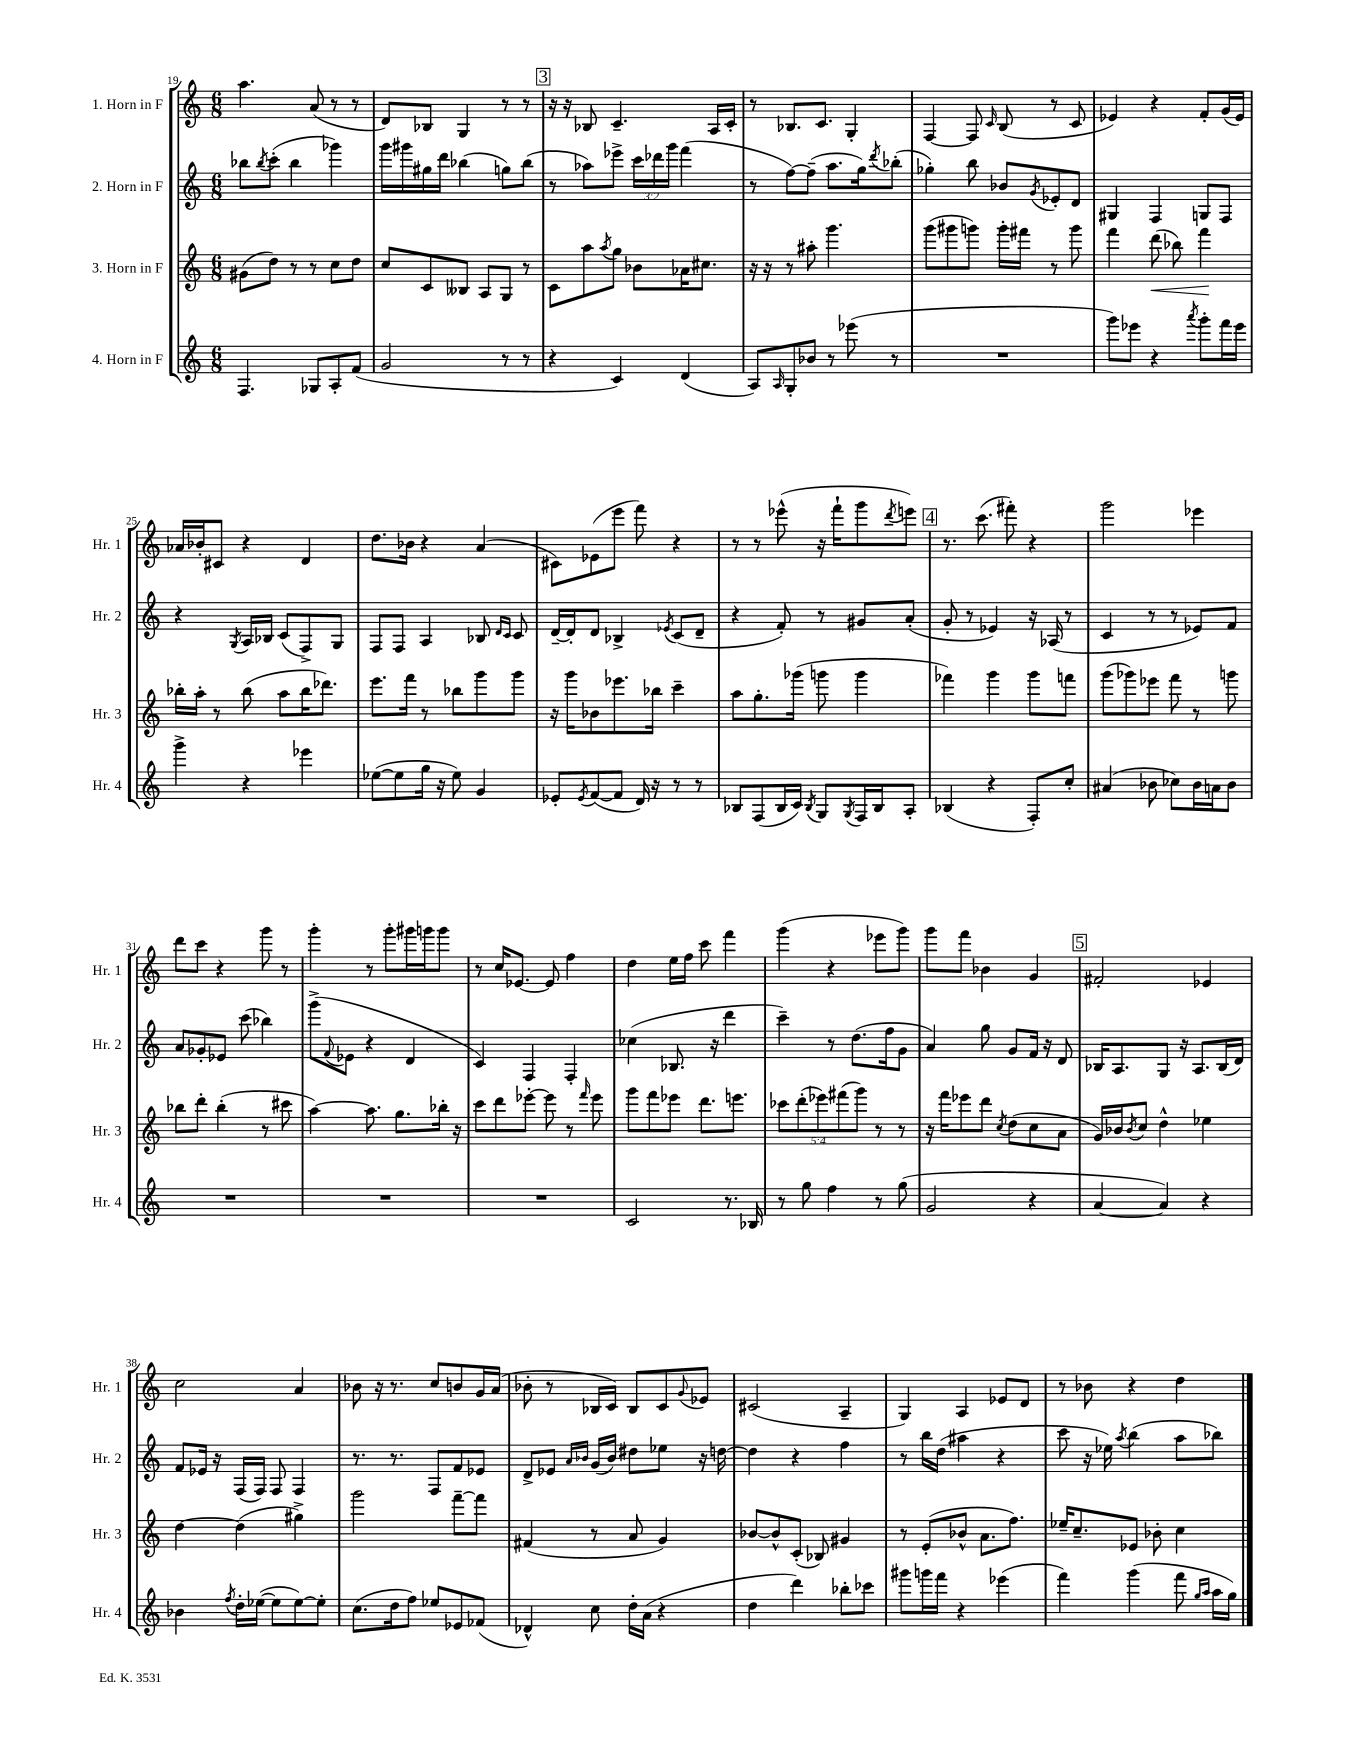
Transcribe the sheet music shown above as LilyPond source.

<<
\new StaffGroup <<
\new Staff = "s0" \with { instrumentName = "1. Horn in F" shortInstrumentName = "Hr. 1" } {
    \clef treble \key c \major \numericTimeSignature \time 6/8
    a''4. a'8( r8 r8 |
    d'8) bes8 g4 r8 r8 |
    \mark \markup { \box "3" } r16 r16 bes8 c'4.-- a16 c'16-. |
    r8 bes8. c'8. g4-. |
    f4~ f8 \grace { c'16 } b8( r8 c'8 |
    ees'4) r4 f'8-. g'16( ees'16) |
    aes'16 bes'16-. cis'8 r4 d'4 |
    d''8. bes'16 r4 a'4( |
    cis'8) ees'8( e'''8 f'''8) r4 |
    r8 r8 ees'''8-^( r16 f'''16-! g'''8 \acciaccatura { d'''8 } e'''8) |
    \mark \markup { \box "4" } r8. c'''8.( fis'''8-.) r4 |
    g'''2 ees'''4 |
    d'''8 c'''8 r4 g'''8 r8 |
    g'''4-. r8 g'''8-. gis'''16 g'''16 g'''8 |
    r8 c''16 ees'8.~ ees'8 f''4 |
    d''4 e''16 f''16 c'''8 f'''4 |
    g'''4( r4 ees'''8 g'''8) |
    g'''8 f'''8 bes'4 g'4 |
    \mark \markup { \box "5" } fis'2-. ees'4 |
    c''2 a'4 |
    bes'8 r16 r8. c''8 b'8 g'16 a'16( |
    bes'8-. r8 bes16 c'16) bes8 c'8 \appoggiatura { g'8 } ees'8 |
    cis'2( a4-- |
    g4) a4 ees'8 d'8 |
    r8 bes'8 r4 d''4 \bar "|." |
}
\new Staff = "s1" \with { instrumentName = "2. Horn in F" shortInstrumentName = "Hr. 2" } {
    \clef treble \key c \major \numericTimeSignature \time 6/8 \override Staff.TupletNumber.text = #tuplet-number::calc-fraction-text
    bes''8 \acciaccatura { bes''8 } c'''8-.( bes''4 ges'''4) |
    g'''16 gis'''16 gis''16 d'''16 bes''4( g''8) bes''8( |
    \mark \markup { \box "3" } r8 aes''8) ees'''8-> \tuplet 3/2 { c'''16 des'''16 g'''16 } f'''4( |
    r8 f''8~) f''8--( a''8. g''16) \acciaccatura { d'''8 } bes''8-.( |
    ges''4-.) b''8 bes'8 \acciaccatura { g'8 } ees'8-. d'8 |
    gis4 f4 g8 f8 |
    r4 \acciaccatura { g8 } a16 bes16 c'8( f8->) g8 |
    f8 f8 a4 bes8 \grace { d'16 c'16 } c'8 |
    d'16~-- d'16-. d'8 bes4-> \acciaccatura { ees'8 } c'8( d'8-- |
    r4 f'8-.) r8 gis'8 a'8-.( |
    \mark \markup { \box "4" } g'8-. r8 ees'4) r16 aes16( r8 |
    c'4 r8 r8 ees'8) f'8 |
    a'8 ges'8-. ees'8 c'''8( bes''4) |
    g'''8->( \appoggiatura { f'8 } ees'8 r4 d'4 |
    c'4) f4 f4-. |
    ces''4( bes8. r16 d'''4 |
    c'''4--) r8 d''8.( f''16 g'8 |
    a'4) g''8 g'8 f'16 r16 d'8 |
    \mark \markup { \box "5" } bes16 a8. g8 r16 a8. bes16( d'16) |
    f'8 ees'16 r16 f16( f16) f8 f4 |
    r8. r8. f8 f'8 ees'8 |
    d'8-> ees'8 \grace { a'16 bes'16 } g'16( bes'16) dis''8 ees''8 r16 d''16~ |
    d''4 r4 f''4 |
    r8 b''16 d''16( ais''4 r4 |
    c'''8 r16 ees''16) \acciaccatura { a''8 } b''4( a''8 bes''8) \bar "|." |
}
\new Staff = "s2" \with { instrumentName = "3. Horn in F" shortInstrumentName = "Hr. 3" } {
    \clef treble \key c \major \numericTimeSignature \time 6/8 \override Staff.TupletNumber.text = #tuplet-number::calc-fraction-text
    gis'8( d''8) r8 r8 c''8 d''8 |
    c''8 c'8 beses8 a8 g8 r8 |
    \mark \markup { \box "3" } c'8 a''8 \acciaccatura { a''8 } g''8 bes'8 aes'16 cis''8. |
    r16 r16 r8 ais''8-. g'''4. |
    g'''8( gis'''8 g'''8) g'''16-. fis'''16 r8 g'''8 |
    f'''4 d'''8\<( bes''8) f'''4\! |
    bes''16-. a''16-. r8 bes''8( a''8 bes''16 des'''8.) |
    e'''8. f'''16 r8 bes''8 g'''8 g'''8 |
    r16 g'''16 bes'8 ees'''8. bes''16 c'''4-- |
    a''8 g''8.-. ges'''16( g'''8 g'''4 |
    \mark \markup { \box "4" } fes'''4) g'''4 g'''8 f'''8 |
    g'''8( ges'''8) ees'''8 f'''8 r8 g'''8 |
    bes''8 d'''8-. bes''4-.( r8 cis'''8 |
    a''4~) a''8. g''8. bes''16-. r16 |
    c'''8 d'''8 ees'''8~-. ees'''8 r8 \grace { f'''16 } ees'''8 |
    g'''8 f'''8 ees'''8 d'''8. e'''8. |
    \tuplet 5/4 { ces'''8 d'''8-.( ees'''8) fis'''8( g'''8) } r8 r8 |
    r16 f'''16 ees'''8 d'''8 \acciaccatura { c''8 } d''8( c''8 a'8 |
    \mark \markup { \box "5" } g'16) bes'16 \acciaccatura { bes'8 } c''8 d''4-^ ees''4 |
    d''4~ d''4( gis''4->) |
    g'''2 f'''8~-- f'''8 |
    fis'4( r8 a'8 g'4) |
    bes'8~ bes'8-^ c'8-.( bes8) gis'4 |
    r8 e'8-.( bes'8-^ a'8. f''8.) |
    ees''16-- c''8.-- ees'8 bes'8-. c''4 \bar "|." |
}
\new Staff = "s3" \with { instrumentName = "4. Horn in F" shortInstrumentName = "Hr. 4" } {
    \clef treble \key c \major \numericTimeSignature \time 6/8
    f4. ges8 a8-. f'8( |
    g'2 r8 r8 |
    \mark \markup { \box "3" } r4 c'4) d'4( |
    a8) \grace { a16 } g8-. bes'8 r8 ees'''8( r8 |
    R2. |
    g'''8) ees'''8 r4 \acciaccatura { a'''8 } g'''8-. f'''16 ees'''16 |
    g'''4-> r4 ees'''4 |
    ees''8~( ees''8 g''16 r16 ees''8) g'4 |
    ees'8-. \acciaccatura { ees'8 } f'8~( f'8 d'16) r16 r8 r8 |
    bes8 f8( bes16 c'16) \acciaccatura { bes8 } g8 \acciaccatura { g8 } f16 bes16 a8-. |
    \mark \markup { \box "4" } bes4( r4 f8-.) c''8-. |
    ais'4( bes'8 ces''8) bes'16 a'16 bes'8 |
    R2. |
    R2. |
    R2. |
    c'2 r8. bes16 |
    r8 g''8 f''4 r8 g''8( |
    g'2 r4 |
    \mark \markup { \box "5" } a'4~ a'4) r4 |
    bes'4 \acciaccatura { f''8 } d''16-. ees''16~( ees''8 ees''8~) ees''8-. |
    c''8.( d''16 f''8) ees''8 ees'8 fes'8( |
    des'4-^) c''8 d''16-. a'16( r4 |
    d''4 d'''4) bes''8-. ces'''8 |
    gis'''8 g'''16 f'''16 r4 ees'''4( |
    f'''4) g'''4( f'''8 \grace { g''16 a''16 } a''16 g''16) \bar "|." |
}
>>
>>
\layout { \context { \Score currentBarNumber = #19 } }
